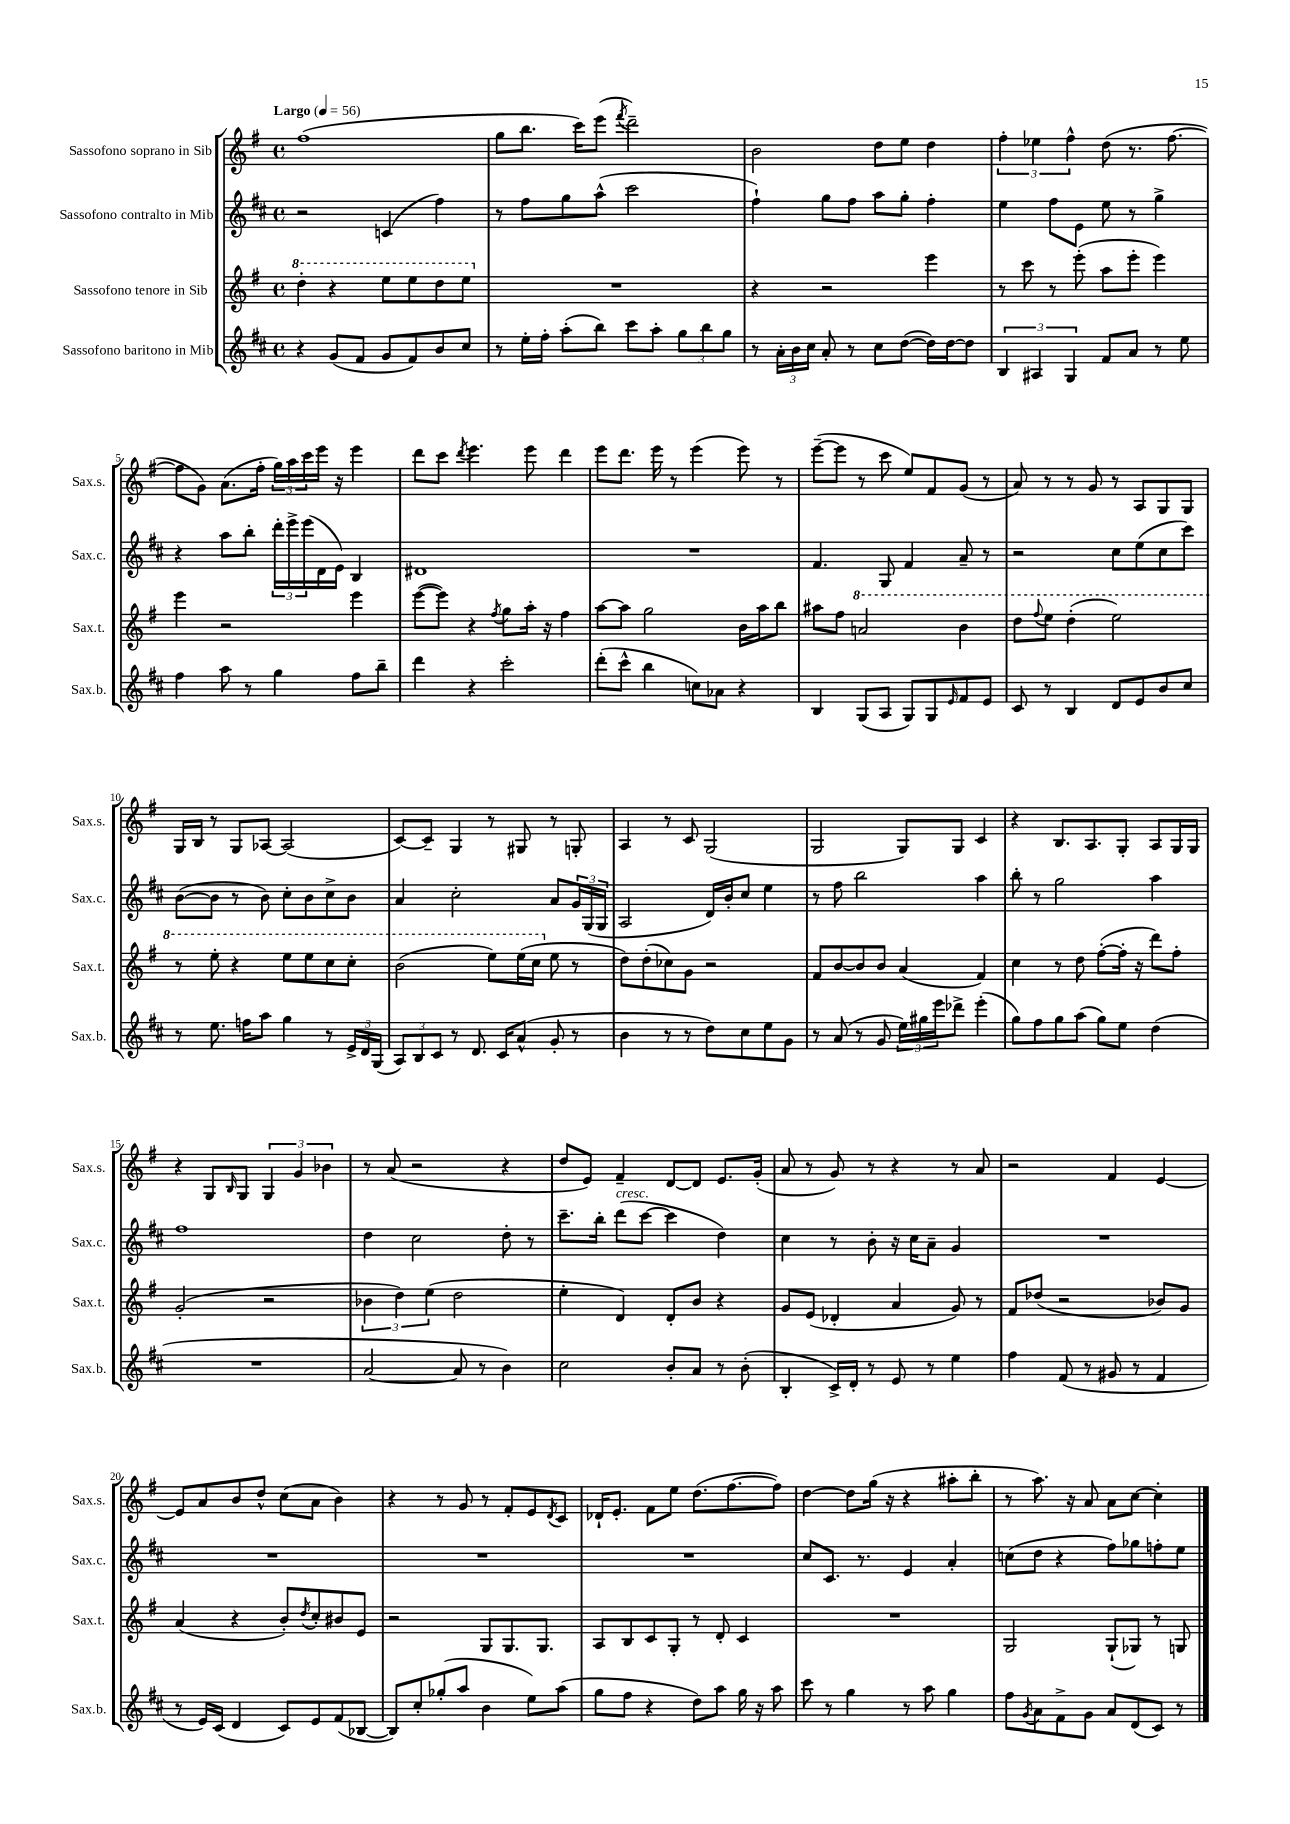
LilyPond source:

<<
\new StaffGroup <<
\new Staff = "s0" \with { instrumentName = "Sassofono soprano in Sib" shortInstrumentName = "Sax.s." } {
    \clef treble \key g \major \defaultTimeSignature \time 4/4 \tempo "Largo" 4 = 56
    fis''1( |
    g''8 b''8. c'''16) e'''8( \acciaccatura { fis'''8 } d'''2--) |
    b'2 d''8 e''8 d''4 |
    \tuplet 3/2 { fis''4-. ees''4 fis''4-^ } d''8( r8. fis''8.~ |
    fis''8 g'8) a'8.( fis''16-. \tuplet 3/2 { g''16) a''16 c'''16 } e'''16 r16 e'''4 |
    d'''8 c'''8 \acciaccatura { d'''8 } e'''4. e'''8 d'''4 |
    e'''8 d'''8. e'''16 r8 e'''4( e'''8) r8 |
    e'''8~--( e'''8 r8 c'''8 e''8) fis'8 g'8( r8 |
    a'8) r8 r8 g'8 r8 a8 g8 g8 |
    g16 b16 r8 g8 aes8~ aes2( |
    c'8~) c'8-- g4 r8 gis8 r8 g8-. |
    a4 r8 c'8 g2( |
    g2 g8) g8 c'4 |
    r4 b8. a8. g8-. a8 g16 g16 |
    r4 g8 \grace { b16 } g8 \tuplet 3/2 { g4 g'4 bes'4 } |
    r8 a'8( r2 r4 |
    d''8 e'8) fis'4-- d'8~ d'8 e'8. g'16-.( |
    a'8 r8 g'8) r8 r4 r8 a'8 |
    r2 fis'4 e'4~ |
    e'8 a'8 b'8 d''8-^ c''8( a'8 b'4) |
    r4 r8 g'8 r8 fis'8-. e'8 \acciaccatura { d'8 } c'8 |
    des'16-! e'8.-. fis'8 e''8 d''8.( fis''8.~ fis''8) |
    d''4~ d''8 g''16( r16 r4 ais''8-. b''8-. |
    r8 a''8.) r16 a'8 a'8 c''8~ c''4-. \bar "|." |
}
\new Staff = "s1" \with { instrumentName = "Sassofono contralto in Mib" shortInstrumentName = "Sax.c." } {
    \clef treble \key d \major \defaultTimeSignature \time 4/4
    r2 c'4( fis''4) |
    r8 fis''8 g''8 a''8-^( cis'''2 |
    fis''4-!) g''8 fis''8 a''8 g''8-. fis''4-. |
    e''4 fis''8 e'8 e''8 r8 g''4-> |
    r4 a''8 b''8-. \tuplet 3/2 { d'''16-. e'''16-> e'''16( } d'16 e'16) b4 |
    dis'1 |
    R1 |
    fis'4. g8 fis'4 a'8-- r8 |
    r2 cis''8 e''8( cis''8 cis'''8) |
    b'8~( b'8 r8 b'8) cis''8-. b'8 cis''8-> b'8 |
    a'4 cis''2-. a'8 \tuplet 3/2 { g'16 g16( g16 } |
    a2 d'16) b'16-. cis''8 e''4 |
    r8 fis''8 b''2 a''4 |
    b''8-. r8 g''2 a''4 |
    fis''1 |
    d''4 cis''2 d''8-. r8 |
    cis'''8.-- b''16-. d'''8^\markup { \italic "cresc." }( cis'''8~ cis'''4 d''4) |
    cis''4 r8 b'8-. r16 cis''16 a'8-- g'4 |
    R1 |
    R1 |
    R1 |
    R1 |
    cis''8 cis'8. r8. e'4 a'4-. |
    c''8( d''8 r4 fis''8) ges''8 f''8-. e''8 \bar "|." |
}
\new Staff = "s2" \with { instrumentName = "Sassofono tenore in Sib" shortInstrumentName = "Sax.t." } {
    \clef treble \key g \major \defaultTimeSignature \time 4/4
    \ottava #1 d'''4-. r4 e'''8 e'''8 d'''8 e'''8 \ottava #0 |
    R1 |
    r4 r2 e'''4 |
    r8 c'''8 r8 e'''8-.( a''8 e'''8-. e'''4) |
    e'''4 r2 e'''4 |
    e'''8~( e'''8) r4 \acciaccatura { fis''8 } g''8 a''16-. r16 fis''4 |
    a''8~ a''8 g''2 b'16 a''16 b''8 |
    ais''8 fis''8 \ottava #1 a''2 b''4 |
    d'''8 \appoggiatura { fis'''8 } e'''8 d'''4-.( e'''2) |
    r8 e'''8-. r4 e'''8 e'''8 c'''8 c'''8-. |
    b''2( e'''8) e'''16( c'''16 \ottava #0 e''8 r8 |
    d''8) d''8-.( ces''8) g'8 r2 |
    fis'8 b'8~ b'8 b'8 a'4( fis'4) |
    c''4 r8 d''8 fis''8~-.( fis''16-. r16 d'''8) fis''8-. |
    g'2-.( r2 |
    \tuplet 3/2 { bes'4 d''4) e''4( } d''2 |
    e''4-. d'4) d'8-. b'8 r4 |
    g'8 e'8( des'4-. a'4 g'8) r8 |
    fis'8 des''8( r2 bes'8) g'8 |
    a'4( r4 b'8-.) \acciaccatura { d''8 } c''8-. bis'8 e'8 |
    r2 g8 g8. g8. |
    a8 b8 c'8 g8-. r8 d'8-. c'4 |
    R1 |
    g2 g8-!( ges8) r8 g8 \bar "|." |
}
\new Staff = "s3" \with { instrumentName = "Sassofono baritono in Mib" shortInstrumentName = "Sax.b." } {
    \clef treble \key d \major \defaultTimeSignature \time 4/4
    r4 g'8( fis'8 g'8 fis'8) b'8 cis''8 |
    r8 e''16-. fis''16-. a''8-.( b''8) cis'''8 a''8-. \tuplet 3/2 { g''8 b''8 g''8 } |
    r8 \tuplet 3/2 { a'16-. b'16 cis''16 } a'8-. r8 cis''8 d''8~( d''16) d''16~ d''8 |
    \tuplet 3/2 { b4 ais4 g4 } fis'8 a'8 r8 e''8 |
    fis''4 a''8 r8 g''4 fis''8 b''8-- |
    d'''4 r4 cis'''2-. |
    d'''8-.( cis'''8-^ b''4 c''8) aes'8 r4 |
    b4 g8( a8 g8) g8 \grace { e'16 } fis'8 e'8 |
    cis'8 r8 b4 d'8 e'8 b'8 cis''8 |
    r8 e''8. f''16 a''8 g''4 r8 \tuplet 3/2 { e'16-> d'16 g16( } |
    \tuplet 3/2 { a8) b8 cis'8 } r8 d'8. cis'16 a'8-^( g'8-. r8 |
    b'4 r8 r8 d''8) cis''8 e''8 g'8 |
    r8 a'8( r8 g'8 \tuplet 3/2 { e''16) gis''16 e'''16 } des'''8-> e'''4-.( |
    g''8) fis''8 g''8 a''8( g''8) e''8 d''4( |
    R1 |
    a'2~ a'8 r8 b'4) |
    cis''2 b'8-. a'8 r8 b'8-.( |
    b4-. cis'16->) d'16-. r8 e'8 r8 e''4 |
    fis''4 fis'8( r8 gis'8 r8 fis'4 |
    r8 e'16) cis'16( d'4 cis'8) e'8 fis'8( bes8~ |
    bes8) cis''8-. ges''8-.( a''8 b'4 e''8) a''8( |
    g''8 fis''8 r4 d''8) a''8 g''16 r16 a''8 |
    cis'''8 r8 g''4 r8 a''8 g''4 |
    fis''8 \acciaccatura { g'8 } a'8 fis'8-> g'8 a'8 d'8( cis'8) r8 \bar "|." |
}
>>
>>
